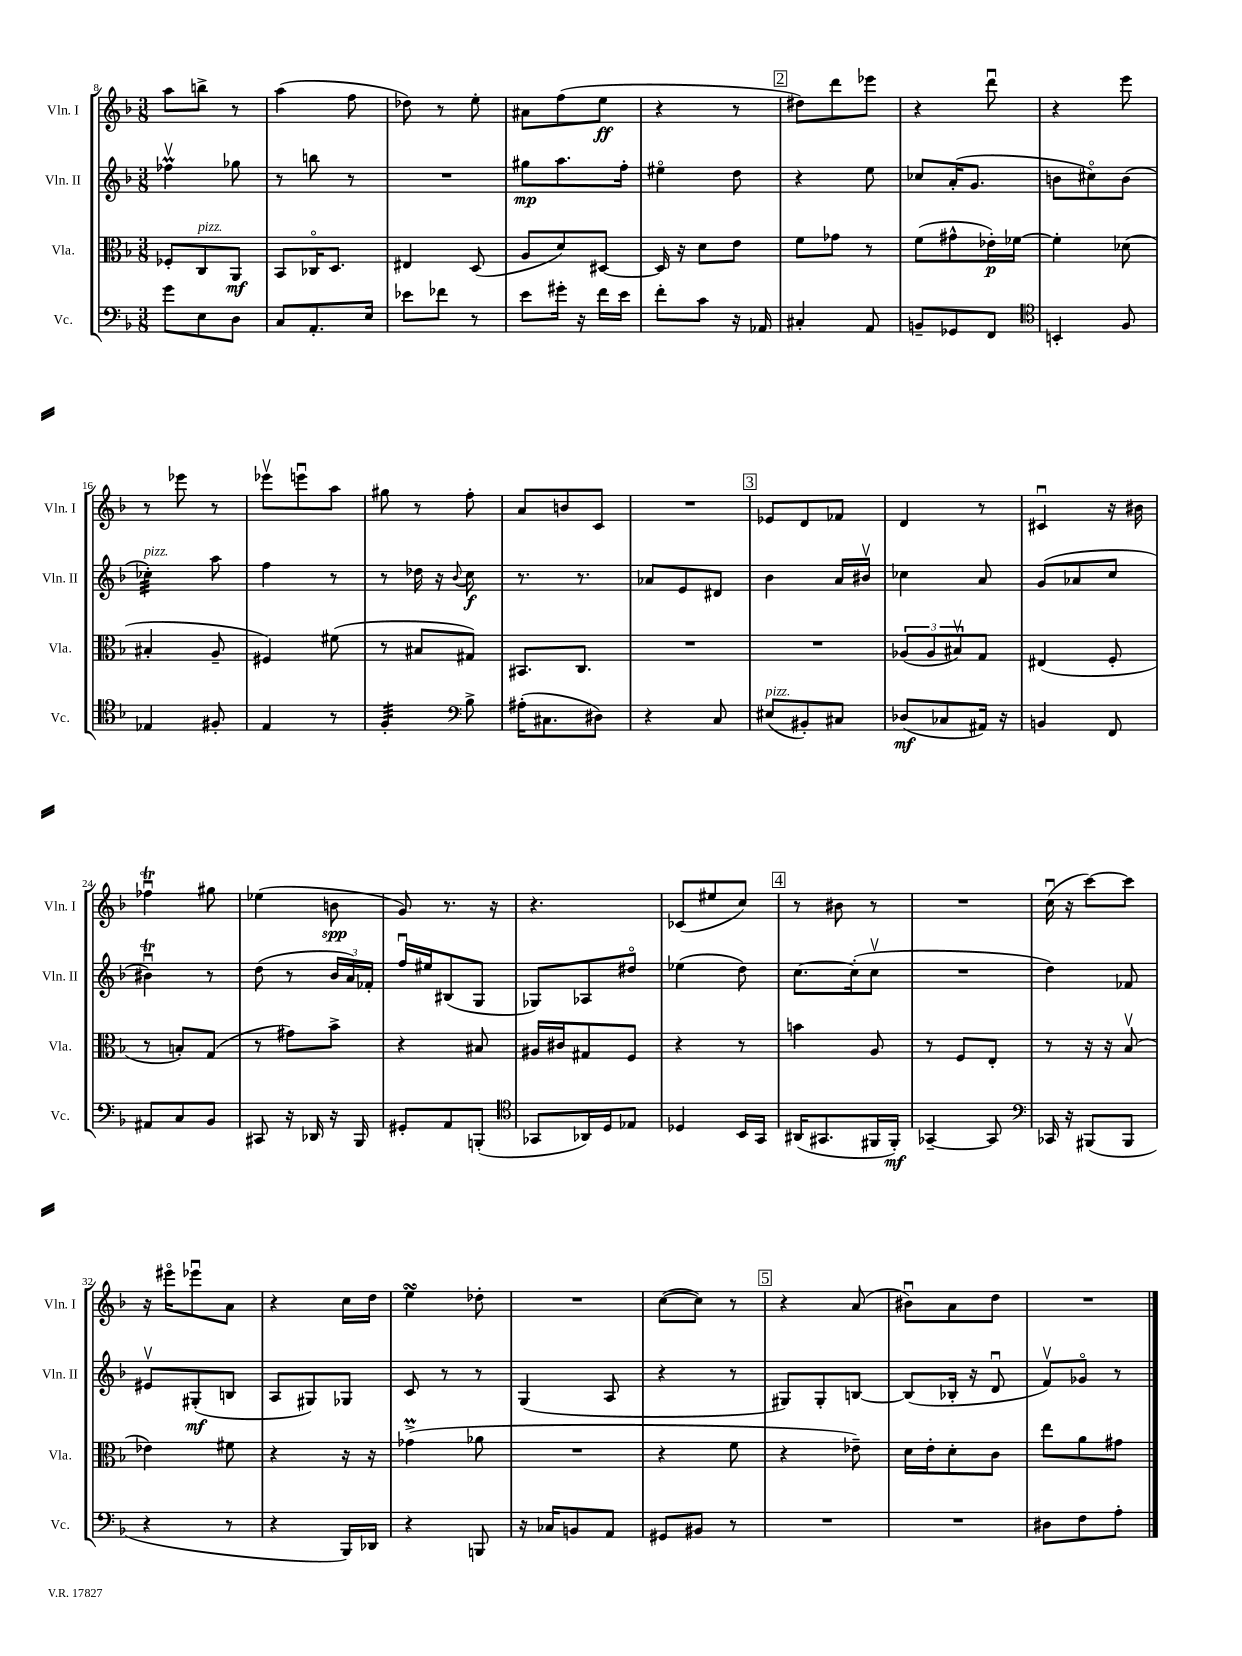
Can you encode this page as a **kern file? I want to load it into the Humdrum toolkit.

**kern	**kern	**kern	**kern
*staff4	*staff3	*staff2	*staff1
*clefF4	*clefC3	*clefG2	*clefG2
*k[b-]	*k[b-]	*k[b-]	*k[b-]
*M3/8	*M3/8	*M3/8	*M3/8
8g	8F-'	4ff-v	8aa
8E	8C	.	8bb^
8D	8AA	8gg-	8r
=	=	=	=
8C	8BB-	8r	(4aa
8.AA'	16C-o	8bb	.
.	8.D	.	.
.	.	8r	8ff
16E	.	.	.
=	=	=	=
8e-	4E#	4.r	8dd-)
8f-	.	.	8r
8r	(8D	.	8ee'
=	=	=	=
8e	8A	8gg#	8a#
16g#'	8d)	8.aa	(8ff
16r	.	.	.
16f	[8D#	.	8ee
16e	.	16ff'	.
=	=	=	=
8f'	16D#]	4ee#o	4r
.	16r	.	.
8c	8d	.	.
16r	8e	8dd	8r
16AA-	.	.	.
=	=	=	=
4C#'	8f	4r	8dd#)
.	8g-	.	8ddd
8AA	8r	8ee	8eee-
=	=	=	=
8BB~	(8f	8cc-	4r
8GG-	8g#^^	(16a'	.
.	.	8.g	.
8FF	16e-')	.	8dddu
.	[16f-	.	.
=	=	=	=
*clefC4	*	*	*
4BB'	4f-']	8b	4r
.	.	8cc#o)	.
8F	(8d-	(8b	8eee
=	=	=	=
4E-	4B#'	4cc-')	8r
.	.	.	8eee-
8F#'	8A~	8aa	8r
=	=	=	=
4E	4F#)	4ff	8eee-v
.	.	.	8eeeu
8r	(8f#	8r	8aa
=	=	=	=
4F'	8r	8r	8gg#
.	8B#	16dd-	8r
.	.	16r	.
*clefF4	*	*	*
.	.	8qqb-	.
8B-^	8G#)	8cc	8ff'
=	=	=	=
(16A#'	8.BB#	8.r	8a
8.C#	.	.	.
.	.	.	8b
.	8.C	8.r	.
8D#)	.	.	8c
=	=	=	=
4r	4.r	8a-	4.r
.	.	8e	.
8C	.	8d#	.
=	=	=	=
(8E#	4.r	4b-	8e-
8BB#')	.	.	8d
8C#	.	16a	8f-
.	.	16b#v	.
=	=	=	=
(8D-	(12A-	4cc-	4d
.	12A-	.	.
8C-	.	.	.
.	12B#v)	.	.
16AA#)	8G	8a	8r
16r	.	.	.
=	=	=	=
4BB	(4E#	(8g	4c#u
.	.	8a-	.
8FF	8F'	8cc	16r
.	.	.	16b#
=	=	=	=
8AA#	8r	4b#u)	4ff-u
8C	8B')	.	.
8BB-	(8G	8r	8gg#
=	=	=	=
8CC#	8r	(8dd	(4ee-
16r	8g#)	8r	.
16DD-	.	.	.
16r	8b-^	24b-	8b
.	.	24a)	.
16BBB-	.	.	.
.	.	24f-'	.
=	=	=	=
8GG#'	4r	16ffu	8g)
.	.	16ee#	.
8AA	.	(8B#	8.r
(8BBB'	8B#	8G	.
.	.	.	16r
=	=	=	=
*clefC4	*	*	*
8GG-	16A#	8G-)	4.r
.	16c#	.	.
16AA-)	8G#	8A-	.
16D	.	.	.
8E-	8F	8dd#o	.
=	=	=	=
4D-	4r	(4ee-	(8c-
.	.	.	8ee#
16BB-	8r	8dd)	8cc)
16GG	.	.	.
=	=	=	=
(16AA#	4b	[8.cc	8r
8.GG#	.	.	.
.	.	.	8b#
.	.	(16cc']	.
16FF#	8A	8ccv	8r
16FF#')	.	.	.
=	=	=	=
[4GG-~	8r	4.r	4.r
.	8F	.	.
8GG-]	8E'	.	.
=	=	=	=
*clefF4	*	*	*
16CC-	8r	4dd)	(16ccu
16r	.	.	16r
(8BBB#	16r	.	[8ccc)
.	16r	.	.
8BBB#	(8B-v	8f-	8ccc]
=	=	=	=
4r	4e-)	8e#v	16r
.	.	.	16eee#o
.	.	(8G#'	8eee-u
8r	8f#	8B	8a
=	=	=	=
4r	4r	8A	4r
.	.	8G#)	.
16BBB-)	16r	8G-	16cc
16DD-	16r	.	16dd
=	=	=	=
4r	(4g-^	8c	4ee
.	.	8r	.
8BBB	8a-	8r	8dd-'
=	=	=	=
16r	4.r	(4G	4.r
16C-	.	.	.
8BB	.	.	.
8AA	.	8A	.
=	=	=	=
8GG#	4r	4r	([8cc
8BB#	.	.	8cc])
8r	8f	8r	8r
=	=	=	=
4.r	4r	8G#)	4r
.	.	8G#'	.
.	8e-~)	[8B	(8a
=	=	=	=
4.r	16d	(8B]	8b#u)
.	16e'	.	.
.	8d'	16B-'	8a
.	.	16r	.
.	8c	8du	8dd
=	=	=	=
8D#	8ee	8fv)	4.r
8F	8a	8g-o	.
8A'	8g#	8r	.
==	==	==	==
*-	*-	*-	*-
